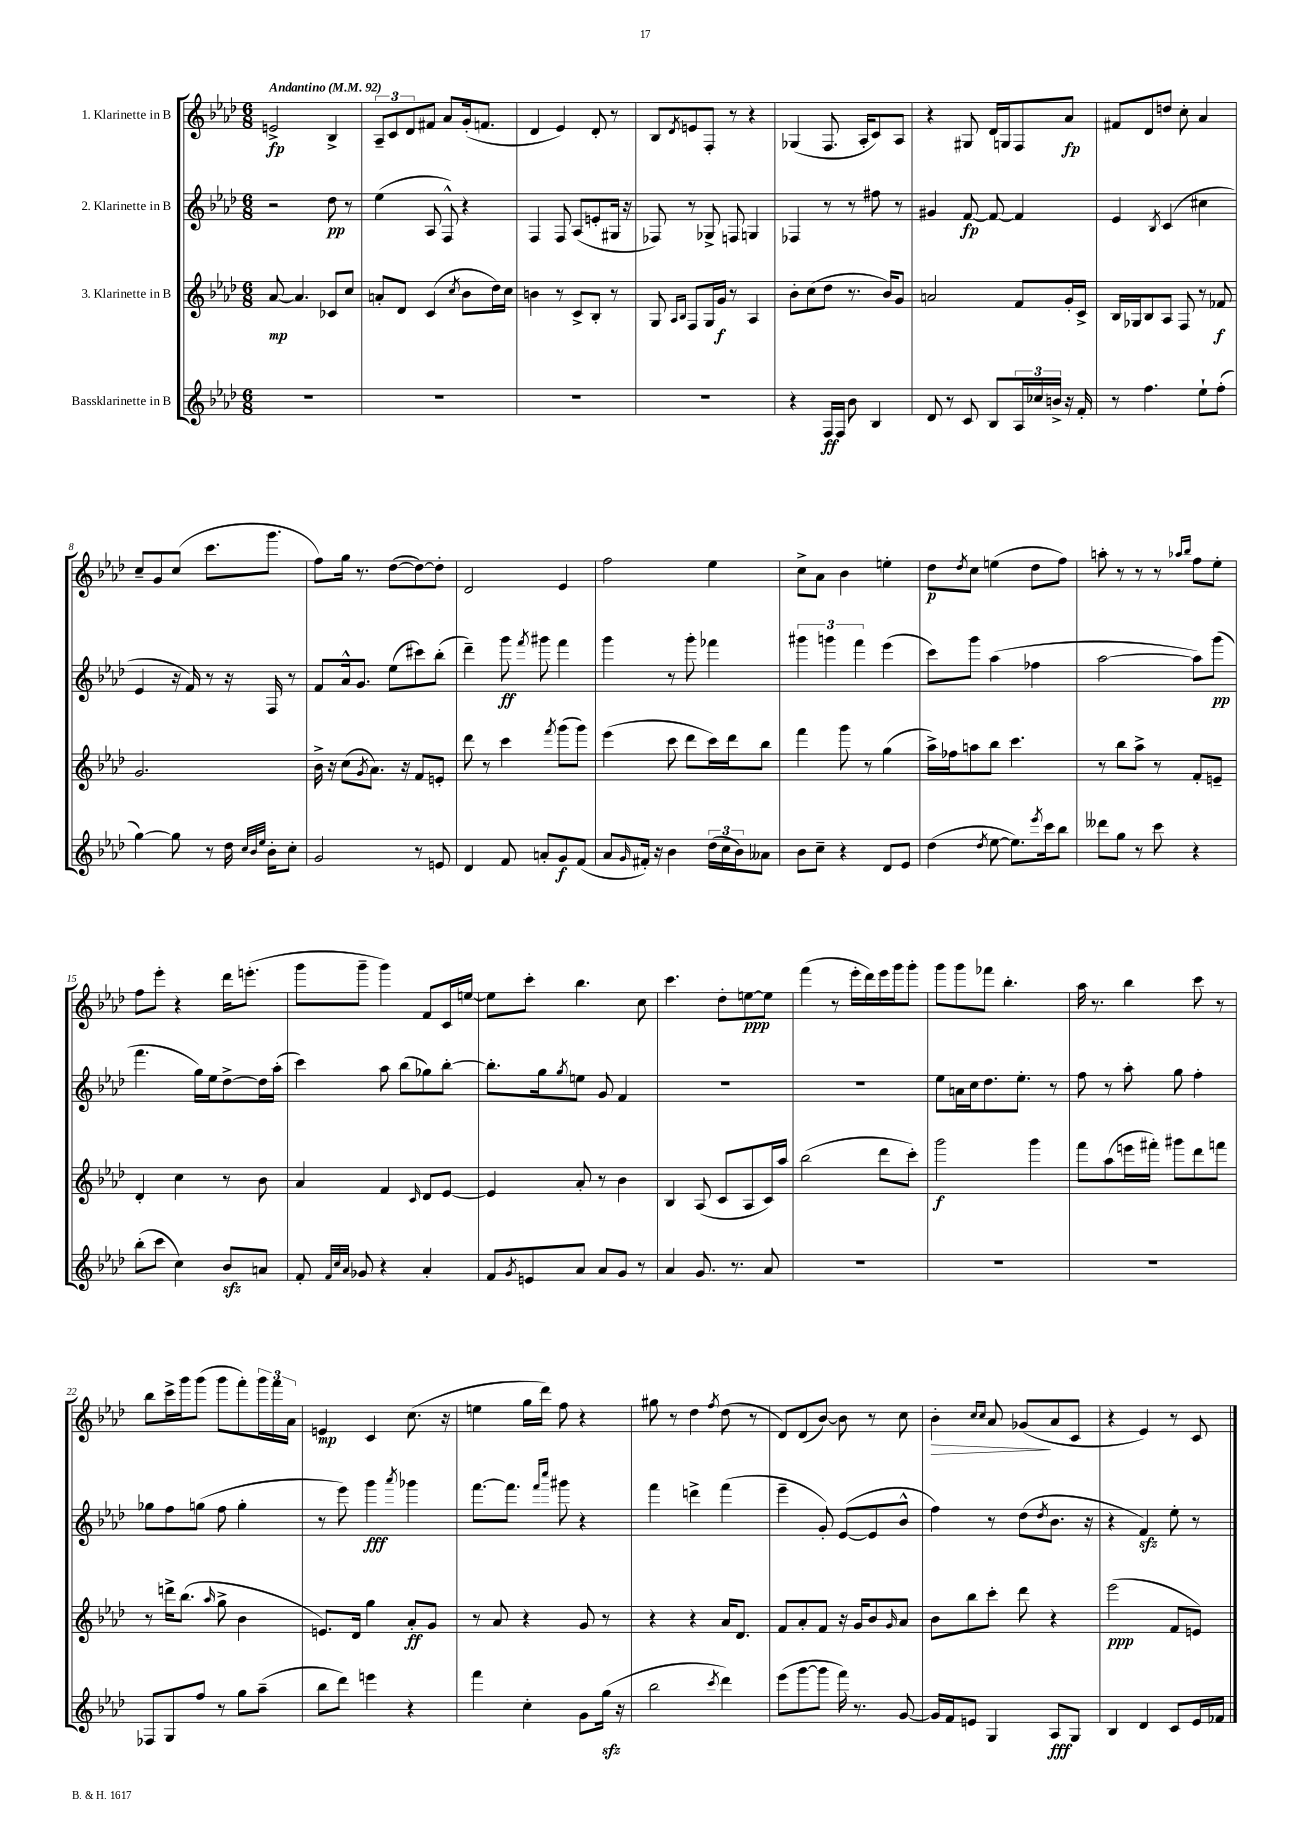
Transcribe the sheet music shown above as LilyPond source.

<<
\new StaffGroup <<
\new Staff = "s0" \with { instrumentName = "1. Klarinette in B" } {
    \clef treble \key aes \major \numericTimeSignature \time 6/8 \tempo "Andantino" 4 = 92
    e'2->\fp bes4-> |
    \tuplet 3/2 { aes8-- c'8 des'8 } fis'8 aes'8 g'16-.( f'8. |
    des'4 ees'4) des'8-. r8 |
    bes8 \acciaccatura { des'8 } e'8 f8-. r8 r4 |
    ges4( f8. aes16-. c'8) aes8 |
    r4 gis8 des'16 g16 f8 aes'8\fp |
    fis'8 des'8 d''8 c''8-. aes'4 |
    c''8-- g'8 c''8( c'''8. g'''8. |
    f''8) g''16 r8. des''8~( des''8~) des''8-. |
    des'2 ees'4 |
    f''2 ees''4 |
    c''8-> aes'8 bes'4 e''4-. |
    des''8\p \acciaccatura { des''8 } c''8 e''4( des''8 f''8) |
    a''8-. r8 r8 r8 \grace { aes''16 bes''16 } f''8 ees''8-. |
    f''8 ees'''8-. r4 des'''16 e'''8.-.( |
    g'''8 g'''8-- g'''4) f'8 c'16 e''16~ |
    e''8 c'''8-. bes''4. c''8 |
    c'''4. des''8-. e''8~\ppp e''8 |
    f'''4( r8 ees'''16-. des'''16) ees'''16 g'''16 g'''8-. |
    g'''8 g'''8 fes'''8 bes''4.-. |
    aes''16 r8. bes''4 c'''8 r8 |
    bes''8 c'''16-> g'''16 g'''8( g'''8 f'''8-.) \tuplet 3/2 { g'''16 f'''16 aes'16 } |
    e'4\mp c'4 c''8.( r16 |
    e''4 g''16 des'''16) f''8 r4 |
    gis''8 r8 des''4 \acciaccatura { f''8 } des''8( r8 |
    des'8) des'8( bes'8~) bes'8 r8 c''8 |
    bes'4-.\> \grace { c''16 c''16 } aes'8 ges'8\!( aes'8 c'8 |
    r4 ees'4) r8 c'8 \bar "|." |
}
\new Staff = "s1" \with { instrumentName = "2. Klarinette in B" } {
    \clef treble \key aes \major \numericTimeSignature \time 6/8
    r2 des''8\pp r8 |
    ees''4( aes8 f8-^) r4 |
    f4 f8 aes8( e'8-. gis16 r16 |
    fes8) r8 ges8-> f8 g4 |
    fes4 r8 r8 fis''8 r8 |
    gis'4 f'8~\fp f'8~ f'4 |
    ees'4 \acciaccatura { bes8 } c'4( cis''4 |
    ees'4 r16 f'16) r8 r16 f16 r8 |
    f'8 aes'16-^ g'8. ees''8( cis'''8) bes''8-.( |
    des'''4--) g'''8\ff \acciaccatura { f'''8 } gis'''8 f'''4 |
    g'''4 r8 g'''8-. fes'''4 |
    \tuplet 3/2 { gis'''4 g'''4 f'''4 } ees'''4( |
    c'''8) g'''8 aes''4( fes''4 |
    aes''2~ aes''8) g'''8\pp( |
    f'''4. g''16) ees''16 des''8~-> des''16 aes''16-.( |
    c'''4) aes''8 bes''8( ges''8) bes''8~-. |
    bes''8.-. g''16 \acciaccatura { g''8 } e''8 g'8 f'4 |
    R2. |
    R2. |
    ees''8 a'16 c''16 des''8. ees''8.-. r8 |
    f''8 r8 aes''8-. g''8 f''4-. |
    ges''8 f''8 g''8( f''8 g''4-. |
    r8 ees'''8) g'''4\fff \acciaccatura { aes'''8 } ges'''4 |
    f'''8.~ f'''8. \grace { f'''16 c''''16 } gis'''8 r4 |
    f'''4 d'''4-> f'''4( |
    ees'''4-- g'8-.) ees'8~( ees'8 bes'8-^ |
    f''4) r8 des''8( \acciaccatura { des''8 } bes'8. r16 |
    r4 f'4\sfz) ees''8-. r8 \bar "|." |
}
\new Staff = "s2" \with { instrumentName = "3. Klarinette in B" } {
    \clef treble \key aes \major \numericTimeSignature \time 6/8
    aes'8~\mp aes'4. ces'8 c''8 |
    a'8-. des'8 c'4( \acciaccatura { c''8 } bes'8 des''16) c''16 |
    b'4 r8 c'8-> bes8-. r8 |
    g8 \grace { aes16 bes16 } f8 g16 g'16\f r8 aes4 |
    bes'8-. c''8( des''8 r8. bes'16) g'8 |
    a'2 f'8 g'16-. c'16-> |
    bes16 ges16 bes8 aes8 f8 r8 fes'8\f |
    g'2. |
    bes'16-> r16 c''8( \acciaccatura { g'8 } aes'8.) r16 f'8 e'8-. |
    des'''8 r8 c'''4 \acciaccatura { f'''8 } g'''8( g'''8) |
    ees'''4( c'''8 des'''8 c'''16) des'''16 bes''8 |
    f'''4 g'''8 r8 g''4( |
    aes''16->) fes''16 a''8 bes''8 c'''4. |
    r8 bes''8 aes''8-> r8 f'8-. e'8-- |
    des'4-. c''4 r8 bes'8 |
    aes'4 f'4 \grace { c'16 } des'8 ees'8~ |
    ees'4 aes'8-. r8 bes'4 |
    bes4 aes8( c'8 aes8 c'16) aes''16 |
    bes''2( des'''8 c'''8-.) |
    g'''2\f g'''4 |
    f'''8 aes''8( e'''16 fis'''16-.) gis'''8 des'''8 f'''8 |
    r8 d'''16-> bes''8.( \grace { aes''16 } g''8-> bes'4 |
    e'8.) des'16 g''4 aes'8-.\ff g'8 |
    r8 aes'8 r4 g'8 r8 |
    r4 r4 aes'16 des'8. |
    f'8 aes'8-. f'8 r16 g'16 bes'8 \grace { g'16 } aes'8 |
    bes'8 bes''8 c'''8-. des'''8 r4 |
    ees'''2\ppp( f'8 e'8) \bar "|." |
}
\new Staff = "s3" \with { instrumentName = "Bassklarinette in B" } {
    \clef treble \key aes \major \numericTimeSignature \time 6/8
    R2. |
    R2. |
    R2. |
    R2. |
    r4 f16\ff f16 bes'8 bes4 |
    des'8 r8 c'8 bes8 \tuplet 3/2 { aes16 ces''16 b'16-> } r16 f'16-. |
    r8 f''4. ees''8-! f''8-.( |
    g''4~) g''8 r8 des''16 \grace { c''32 bes'32 ees''32 } bes'16-. c''8-. |
    g'2 r8 e'8 |
    des'4 f'8 a'8-. g'8\f f'8( |
    aes'8 \grace { g'16 } fis'16-.) r16 bes'4 \tuplet 3/2 { des''16( c''16 bes'16) } aeses'8 |
    bes'8 c''8-- r4 des'8 ees'8 |
    des''4( \acciaccatura { des''8 } ees''8~ ees''8.) \acciaccatura { ees'''8 } c'''16 bes''8 |
    deses'''8 g''8 r8 c'''8 r4 |
    bes''8-.( c'''8 c''4) bes'8\sfz a'8 |
    f'8-. \grace { f'32 c''32 aes'32 } ges'8 r4 aes'4-. |
    f'8 \acciaccatura { g'8 } e'8 aes'8 aes'8 g'8 r8 |
    aes'4 g'8. r8. aes'8 |
    R2. |
    R2. |
    R2. |
    fes8 g8 f''8 r8 g''8 aes''8--( |
    bes''8 des'''8) e'''4 r4 |
    f'''4 c''4-. g'8 g''16\sfz( r16 |
    bes''2 \acciaccatura { c'''8 } des'''4) |
    ees'''8( g'''8~ g'''8 f'''16) r8. g'8~ |
    g'16 f'16 e'8 g4 aes8\fff g8 |
    bes4 des'4 c'8 ees'16 fes'16 \bar "|." |
}
>>
>>
